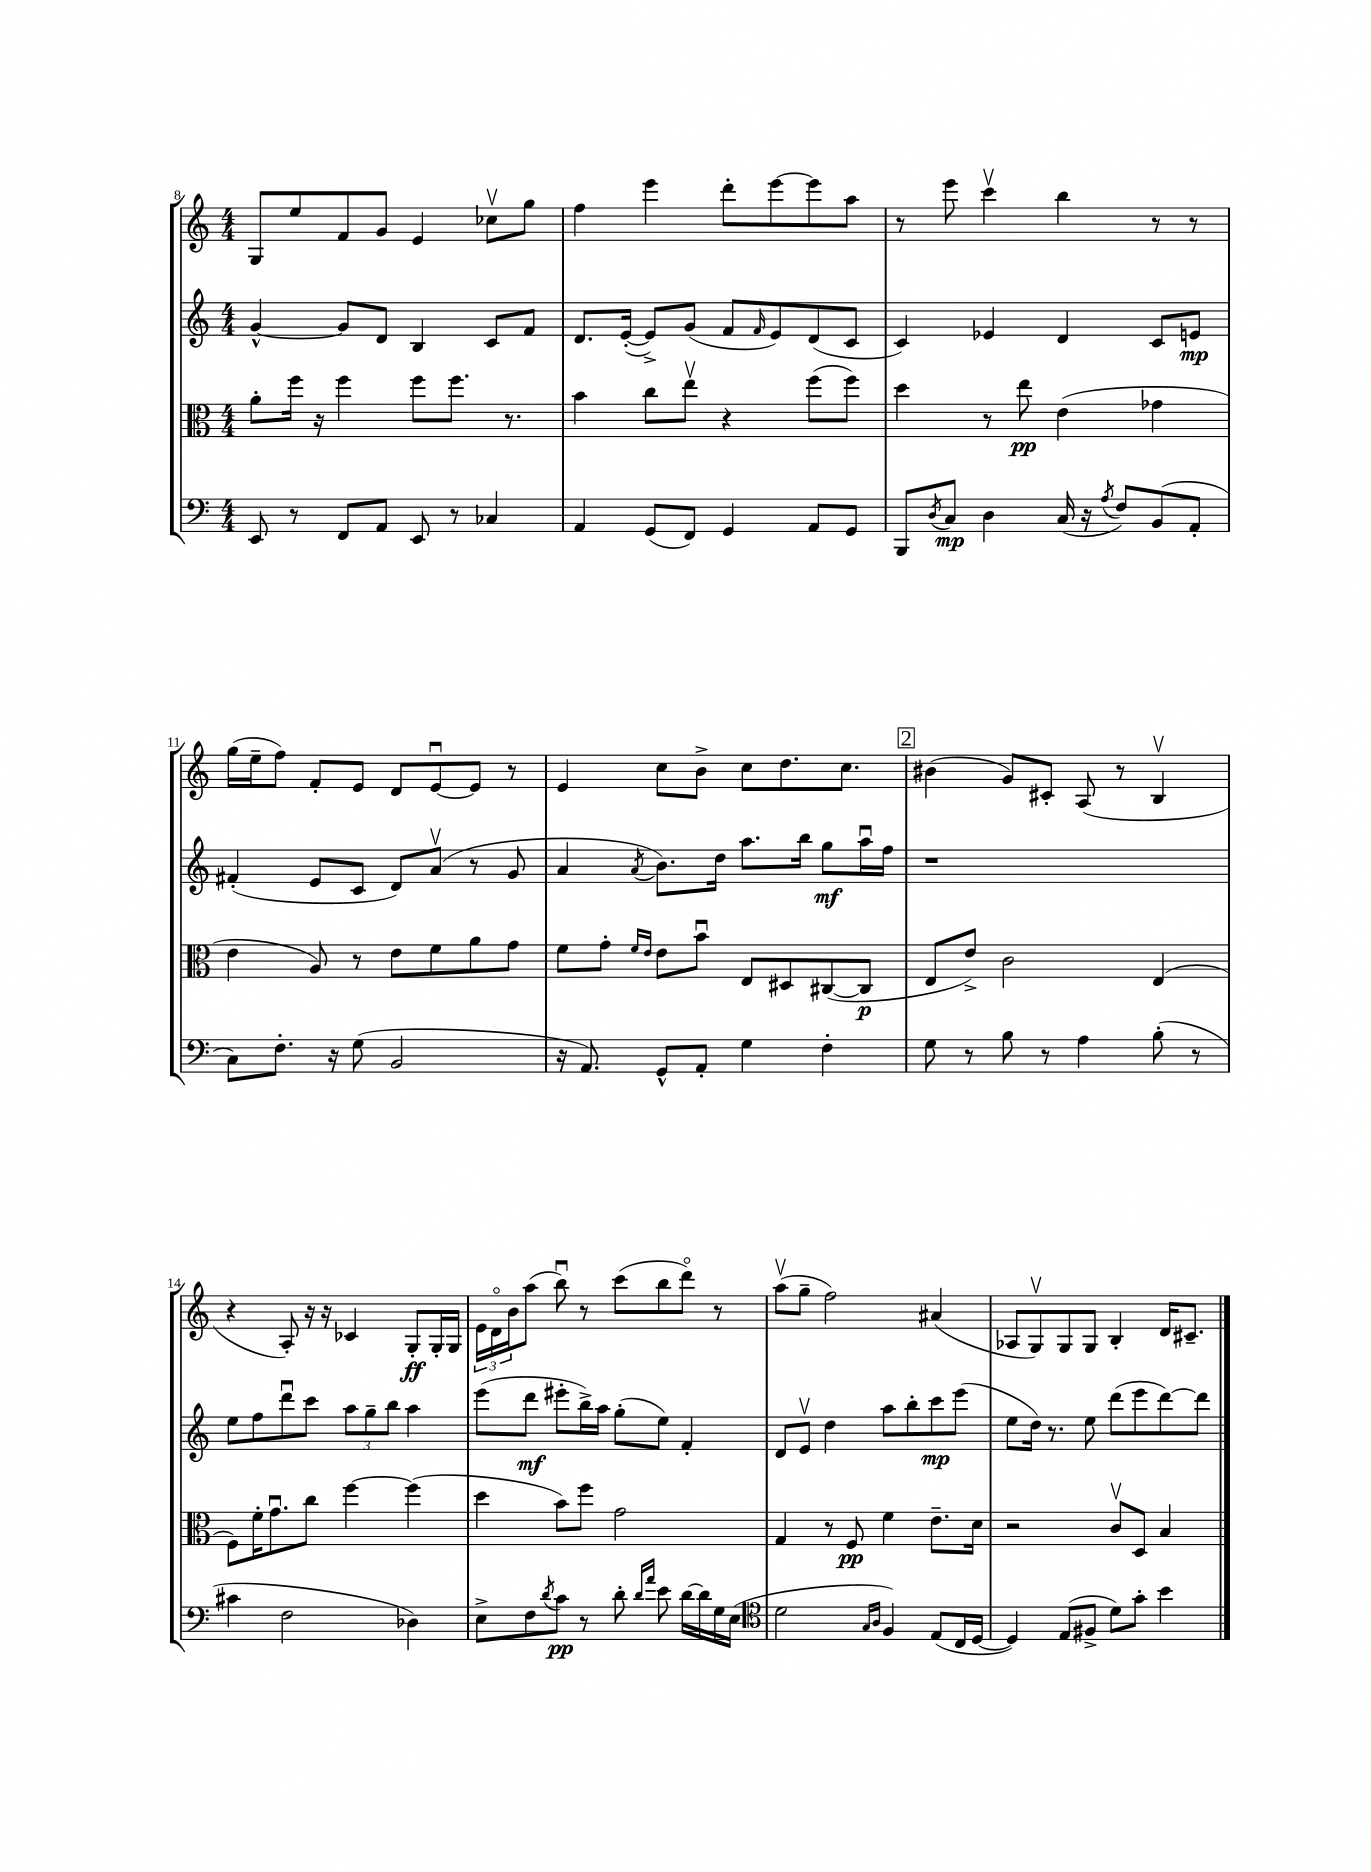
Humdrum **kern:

**kern	**kern	**kern	**kern
*staff4	*staff3	*staff2	*staff1
*clefF4	*clefC3	*clefG2	*clefG2
*k[]	*k[]	*k[]	*k[]
*M4/4	*M4/4	*M4/4	*M4/4
8EE	8a'	[4g^^	8G
8r	16ff	.	8ee
.	16r	.	.
8FF	4ff	8g]	8f
8AA	.	8d	8g
8EE	8ff	4B	4e
8r	8.ff	.	.
4C-	.	8c	8cc-v
.	8.r	.	.
.	.	8f	8gg
=	=	=	=
4AA	4b	8.d	4ff
.	.	([16e'	.
(8GG	8cc	8e^])	4eee
8FF)	8eev	(8g	.
4GG	4r	8f	8ddd'
.	.	16qqf	.
.	.	8e)	[8eee
8AA	(8ff	(8d	8eee]
8GG	8ff)	8c	8aa
=	=	=	=
8BBB	4dd	4c)	8r
8qD	.	.	.
8C	.	.	8eee
4D	8r	4e-	4cccv
.	8ee	.	.
(16C	(4e	4d	4bb
16r	.	.	.
8qA	.	.	.
8F)	.	.	.
(8BB	4g-	8c	8r
8AA'	.	8e	8r
=	=	=	=
8C)	4e	(4f#'	(16gg
.	.	.	16ee~
8.F'	.	.	8ff)
.	8A)	8e	8f'
16r	.	.	.
(8G	8r	8c	8e
2BB	8e	8d)	8d
.	8f	(8av	[8eu
.	8a	8r	8e]
.	8g	8g	8r
=	=	=	=
16r	8f	4a	4e
8.AA)	.	.	.
.	8g'	.	.
.	16qqf	.	.
.	16qqe	8qa	.
8GG^^	8e	8.b)	8cc
8AA'	8bu	.	8b^
.	.	16dd	.
4G	8E	8.aa	8cc
.	8D#	.	8.dd
.	.	16bb	.
4F'	([8C#	8gg	.
.	.	.	8.cc
.	8C#]	16aau	.
.	.	16ff	.
=	=	=	=
8G	8E	1r	(4b#
8r	8e^)	.	.
8B	2c	.	8g)
8r	.	.	8c#'
4A	.	.	(8A
.	.	.	8r
(8B'	(4E	.	4Bv
8r	.	.	.
=	=	=	=
4c#	8F)	8ee	4r
.	16f'	8ff	.
.	8.gu	.	.
2F	.	8dddu	8A')
.	8cc	8ccc	16r
.	.	.	16r
.	[4ff	12aa	4c-
.	.	12gg~	.
.	.	12bb	.
4D-)	(4ff]	4aa	8G'
.	.	.	16G'
.	.	.	16G
=	=	=	=
8E^	4dd	(8eee	24e
.	.	.	24do
.	.	.	24b
8F	.	8ddd	(8aa
8qd	.	.	.
8c	8b)	8eee#'	8bbu)
8r	8ff	16bb^)	8r
.	.	16aa	.
8d'	2g	(8gg'	(8ccc
16qqd	.	.	.
16qqa	.	.	.
8e	.	8ee)	8bb
[16d	.	4f'	8dddo)
16d]	.	.	.
16G	.	.	8r
(16E	.	.	.
=	=	=	=
*clefC4	*	*	*
2d	4G	8d	(8aav
.	.	8ev	8gg~
.	8r	4dd	2ff)
.	8F	.	.
16qqG	.	.	.
16qqA	.	.	.
4F)	4f	8aa	.
.	.	8bb'	.
(8E	8.e~	8ccc	(4a#
16C	.	(8eee	.
[16D	16d	.	.
=	=	=	=
4D])	2r	8ee	8A-
.	.	16dd)	8Gv)
.	.	8.r	.
(8E	.	.	8G
8F#^	.	8ee	8G
8d)	8cv	(8ddd	4B'
8g'	8D	8eee	.
4b	4B	[8ddd)	16d
.	.	.	8.c#~
.	.	8ddd]	.
==	==	==	==
*-	*-	*-	*-
